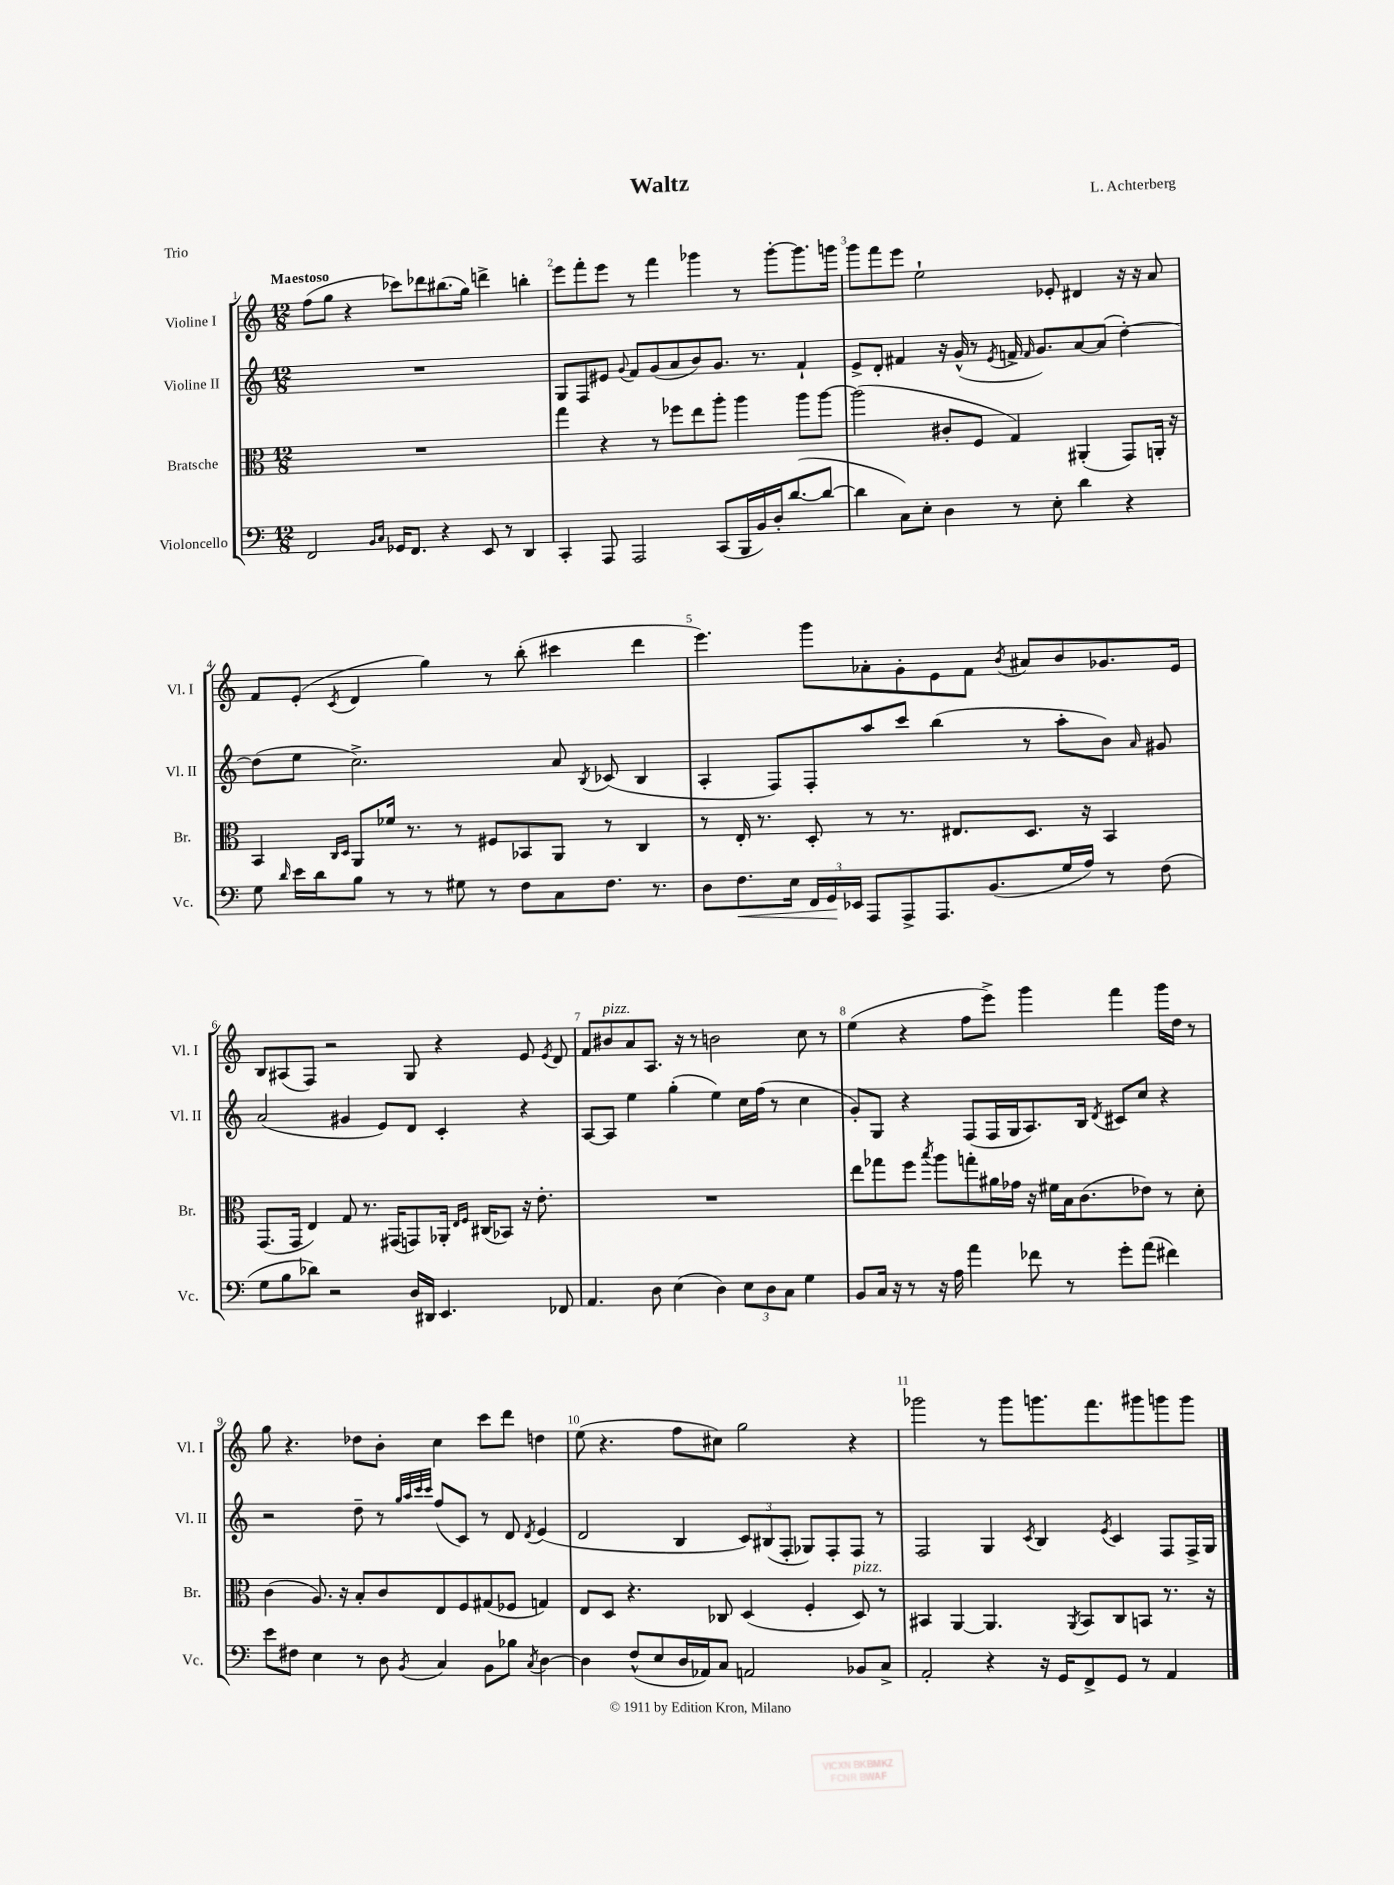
\header { title = "Waltz" composer = "L. Achterberg" piece = "Trio" }
<<
\new StaffGroup <<
\new Staff = "s0" \with { instrumentName = "Violine I" shortInstrumentName = "Vl. I" } {
    \clef treble \key c \major \numericTimeSignature \time 12/8 \tempo "Maestoso"
    \autoBeamOff f''8[( g''8] r4 ces'''8[) des'''8 bis''8.( g''16]) d'''4-> b''4-. |
    e'''8[ f'''8-. e'''8] r8 f'''4 ges'''4 r8 ges'''8[~-. ges'''8. g'''16] |
    g'''8[ f'''8 e'''8] e''2-! ees'8-. dis'4 r16 r16 a'8 |
    f'8[ e'8]-.( \acciaccatura { c'8 } d'4 g''4) r8 b''8-.( cis'''4 d'''4 |
    e'''4.) g'''8[ aes'8-. g'8-. e'8 f'8] \acciaccatura { b'8 } ais'8[ b'8 ges'8. e'16] |
    b8[ ais8( f8]) r2 g8 r4 e'8 \acciaccatura { e'8 } d'8 |
    f'8[ bis'8^\markup { \italic "pizz." } a'8 a8.] r16 r8 b'2 c''8 r8 |
    e''4( r4 f''8[ e'''8]->) g'''4 f'''4 g'''16[ d''16] r8 |
    g''8 r4. des''8[ b'8]-. c''4 c'''8[ d'''8] d''4 |
    e''8( r4. f''8[ cis''8]) g''2 r4 |
    ges'''2 r8 ges'''8[ g'''8. f'''8. gis'''8 g'''8 g'''8] \bar "|." |
}
\new Staff = "s1" \with { instrumentName = "Violine II" shortInstrumentName = "Vl. II" } {
    \clef treble \key c \major \numericTimeSignature \time 12/8
    \autoBeamOff R1. |
    g8[ f8 eis'8] \appoggiatura { g'8 } f'8[ g'8( a'8 b'8) g'8.] r8. f'4-! |
    e'8[-> d'8]-. fis'4 r16 g'16-^( r8 \acciaccatura { e'8 } f'16-> \grace { f'16 } g'8.[) a'8~ a'8]( d''4~-.) |
    d''8[( e''8] c''2.->) a'8 \acciaccatura { b8 } ces'8( b4 |
    a4-. f8[) f8-. a''8 c'''8] b''4( r8 a''8[-. b'8]) \grace { a'16 } gis'8 |
    a'2( gis'4 e'8[) d'8] c'4-. r4 |
    a8[~ a8] e''4 g''4-.( e''4) c''16[ f''16]( r8 c''4 |
    g'8[-.) g8] r4 f8[( f16 g16 a8.) b16] \acciaccatura { d'8 } cis'8[ c''8] r4 |
    r2 d''8-- r8 \grace { g''32[ a''32 c'''32 c'''32] } f''8[( c'8]) r8 d'8 \acciaccatura { d'8 } e'4( |
    d'2 b4 \tuplet 3/2 { c'8[) bis8( f8]-. } ges8[) f8-. f8] r8 |
    f2 g4 \acciaccatura { c'8 } b4 \acciaccatura { e'8 } c'4 f8[ f16-> g16] \bar "|." |
}
\new Staff = "s2" \with { instrumentName = "Bratsche" shortInstrumentName = "Br." } {
    \clef alto \key c \major \numericTimeSignature \time 12/8
    \autoBeamOff R1. |
    g''4 r4 r8 fes''8[ e''8 a''8]-. a''4 a''8[ a''8]~ |
    a''2( cis'8[-. f8] g4) ais,4-.( g,8[) a,16]-. r16 |
    b,4 \grace { c16[ d16] } a,8[ fes'16] r8. r8 fis8[ bes,8 a,8] r8 c4 |
    r8 e16-. r8. d8-. r8 r8. eis8.[ d8.] r16 b,4 |
    g,8.[( g,16] e4) g8 r8. gis,16[( g,8) aes,16]-. \grace { e16[ f16] } cis16[( bes,8]) r16 e'8.-. |
    R1. |
    e''8[ ges''8 f''8] \acciaccatura { b''8 } a''8[ g''8-. ais'16 ges'16] r16 fis'16[ b16 c'8.( ees'8]) r8 d'8-. |
    c'4( a8.) r16 b8[-. c'8 e8 f8 gis8( fes8] g4) |
    e8[ d8] r4. ces8 d4( f4-. d8^\markup { \italic "pizz." }) r8 |
    bis,4 a,4~ a,4. \acciaccatura { a,8 } bis,8[ c8 b,8] r8. r16 \bar "|." |
}
\new Staff = "s3" \with { instrumentName = "Violoncello" shortInstrumentName = "Vc." } {
    \clef bass \key c \major \numericTimeSignature \time 12/8
    \autoBeamOff f,2 \grace { b,16[ c16] } ges,16[ f,8.] r4 e,8 r8 d,4 |
    c,4-. a,,8 a,,2 c,8[( b,,16 b,16) d16-. d'8.~( d'8]~ |
    d'4 c8[) e8]-. d4 r8 e8-. d'4 r4 |
    g8 \grace { d'16 } e'16[ d'16 b8] r8 r8 gis8 r8 f8[ c8 f8.] r8. |
    d8[ f8.\< e16] \tuplet 3/2 { f,16[ g,16\! ees,16] } a,,8[ a,,8-> a,,8. b,8.( g16 a16]) r8 f8( |
    g8[ b8 des'8]) r2 d16[ dis,16] e,4. fes,8 |
    a,4. d8 e4( d4) \tuplet 3/2 { e8[ d8 c8] } g4 |
    b,8[ c16] r16 r8 r16 a16 a'4 fes'8 r8 g'8[-. a'8]( fis'4) |
    e'8[ fis8] e4 r8 d8 \acciaccatura { b,8 } c4 b,8[ bes8] \acciaccatura { c8 } d4~ |
    d4 f8[-^( e8 d16 aes,16) c8] a,2 bes,8[ c8]-> |
    a,2-. r4 r16 g,16[ f,8-> g,8] r8 a,4 \bar "|." |
}
>>
>>
\layout { \context { \Score \override BarNumber.break-visibility = ##(#f #t #t) barNumberVisibility = #all-bar-numbers-visible } }
